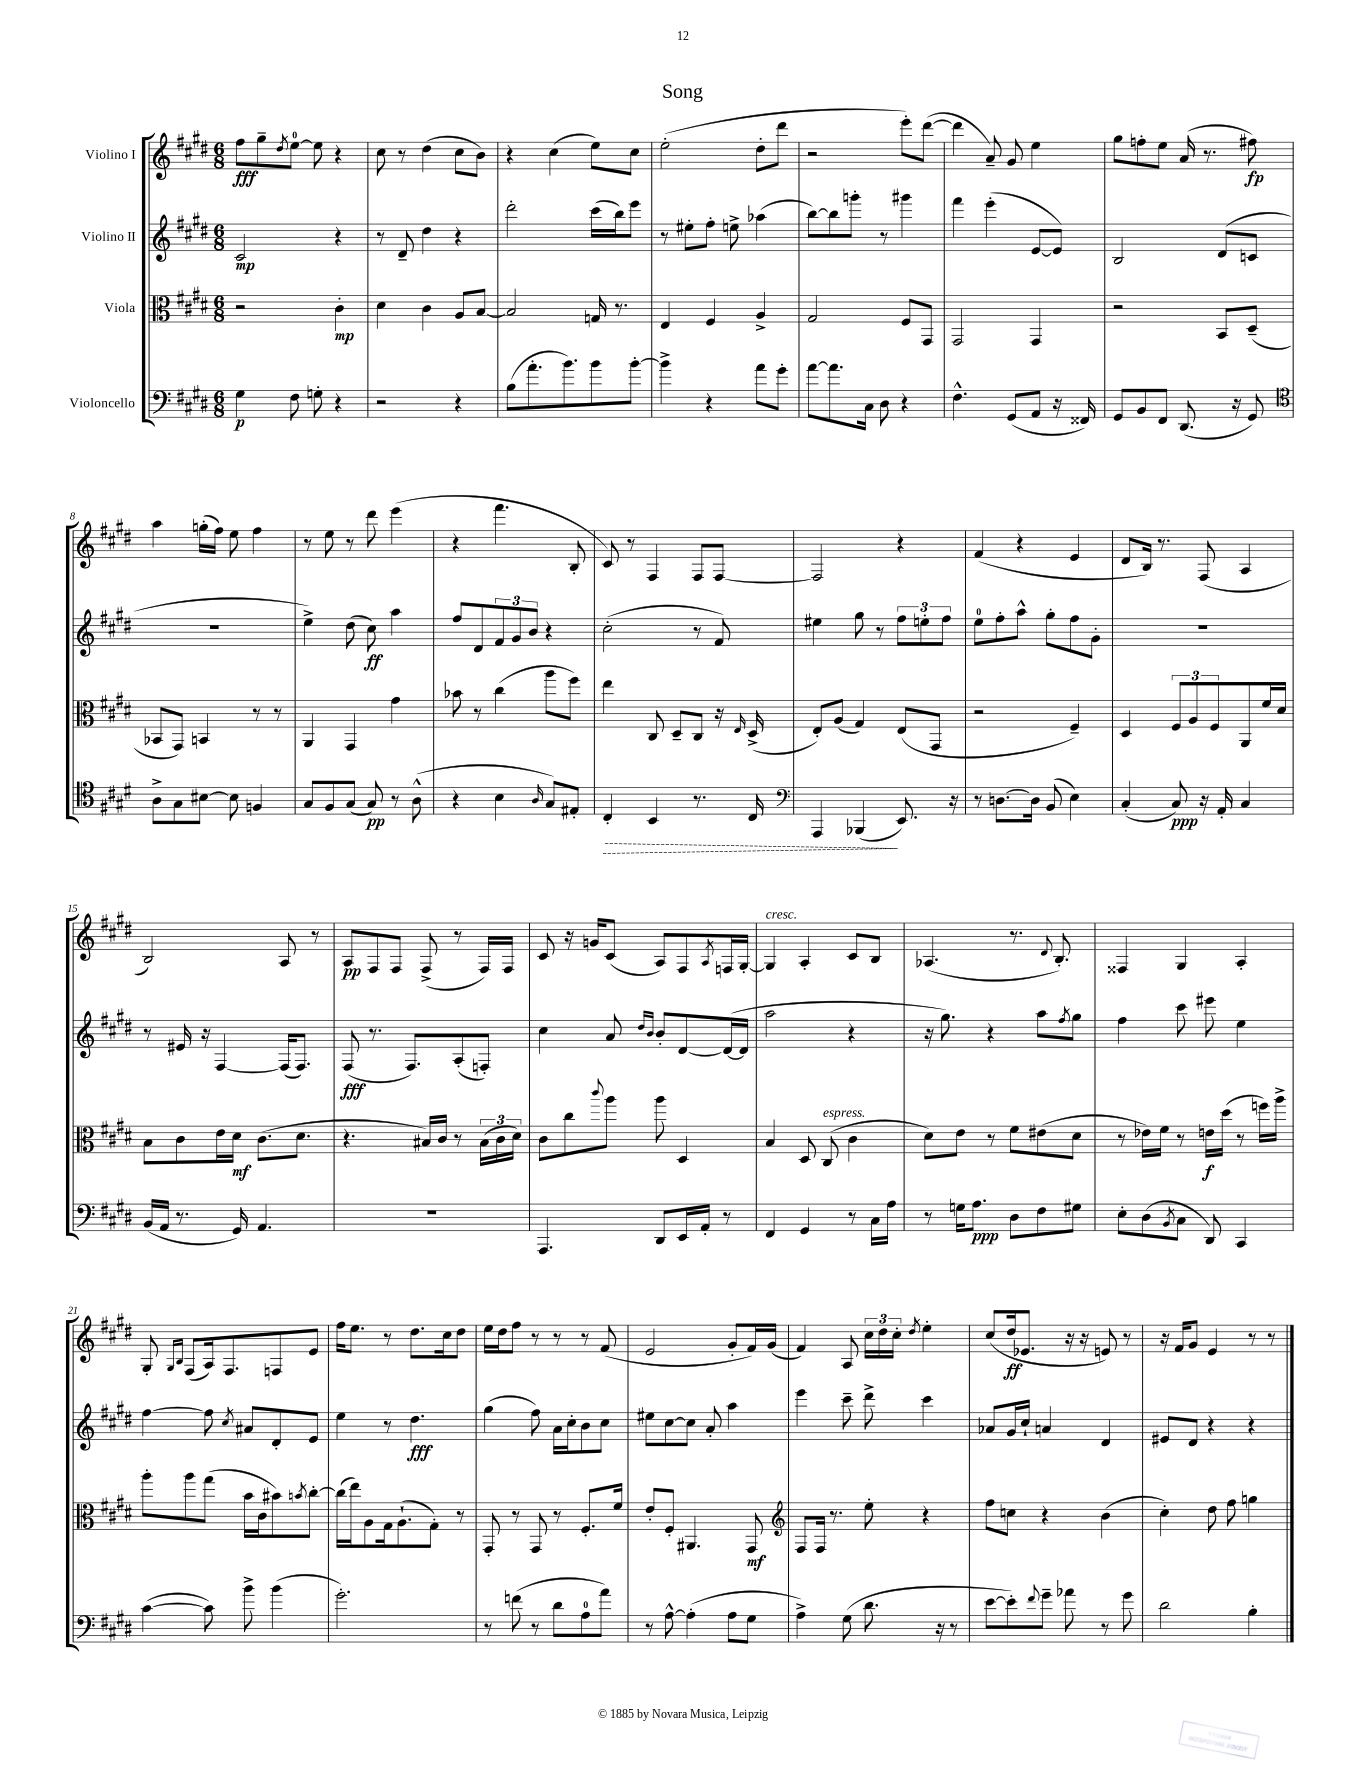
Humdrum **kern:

**kern	**kern	**kern	**kern
*staff4	*staff3	*staff2	*staff1
*clefF4	*clefC3	*clefG2	*clefG2
*k[f#c#g#d#]	*k[f#c#g#d#]	*k[f#c#g#d#]	*k[f#c#g#d#]
*M6/8	*M6/8	*M6/8	*M6/8
4G#	2r	2c#	8ff#
.	.	.	8gg#~
.	.	.	8qdd#
8F#	.	.	[8ee
8G'	.	.	8ee]
4r	4c#'	4r	4r
=	=	=	=
2r	4d#	8r	8cc#
.	.	8d#~	8r
.	4c#	4dd#	(4dd#
4r	8A	4r	8cc#
.	[8B	.	8b)
=	=	=	=
(8B	2B]	2ddd#'	4r
8.a'	.	.	.
.	.	.	(4cc#
8.b)	.	.	.
8b	16G	(16ccc#	8ee)
.	8.r	16bb)	.
[8b'	.	8eee	8cc#
=	=	=	=
4b^]	4E	8r	(2ee'
.	.	8ee#'	.
4r	4F#	8ff#'	.
.	.	8ee^	.
8a	4A^	(4aa-	8dd#'
8g#'	.	.	8ddd#
=	=	=	=
[8a	2G#	[8bb)	2r
8.a]	.	8bb]	.
.	.	8ggg'	.
16C#	.	.	.
8D#	.	8r	.
4r	8F#	4ggg#	8eee')
.	8GG#	.	([8ddd#
=	=	=	=
4.F#^^	2GG#	4fff#	4ddd#]
.	.	(4eee'	8a~)
(8GG#	.	.	8g#
8AA	4GG#	[8e	4ee
16r	.	8e])	.
16FF##)	.	.	.
=	=	=	=
8GG#	2r	2B	8gg#
8BB	.	.	8ff'
8FF#	.	.	8ee
(8.DD#	.	.	(16a
.	.	.	8.r
.	8BB	(8d#	.
16r	.	.	.
8GG#)	(8D#~	8c	8ff#)
=	=	=	=
*clefC4	*	*	*
8A^	8BB-	2.r	4aa
8G#	8GG#)	.	.
[8B#	4BB	.	(16gg'
.	.	.	16ff#)
8B#]	.	.	8ee
4F	8r	.	4ff#
.	8r	.	.
=	=	=	=
8G#	4AA	4ee^)	8r
8F#	.	.	8ee
(8G#	4GG#	(8dd#	8r
8G#)	.	8cc#)	8ddd#
8r	4g#	4aa	(4eee
(8A^^	.	.	.
=	=	=	=
4r	8b-	8ff#	4r
.	8r	8d#	.
4B	(4cc#	12f#	4.fff#
.	.	12g#	.
.	.	12b	.
16qqA	.	.	.
8G#)	8aa	4r	.
8E#'	8ff#)	.	8B'
=	=	=	=
4C#'	4ee	(2cc#'	8c#)
.	.	.	8r
4BB	8C#	.	4F#
.	8D#~	.	.
8.r	8C#	8r	8F#
.	16r	8f#)	[8F#
.	16qqE	.	.
16C#	(16D#^	.	.
=	=	=	=
*clefF4	*	*	*
4AAA	8E')	4ee#	2F#]
.	(8A	.	.
(4BBB-	4G#)	8gg#	.
.	.	8r	.
8.EE)	(8E	12ff#	4r
.	.	12ee'	.
.	8GG#	.	.
.	.	12ff#	.
16r	.	.	.
=	=	=	=
8r	2r	8ee	(4f#
[8.D	.	8ff#'	.
.	.	8aa^^	4r
16D]	.	.	.
(8BB	.	8gg#'	.
4E)	4F#~)	8ff#	4e
.	.	8g#'	.
=	=	=	=
(4C#'	4D#	2.r	8d#
.	.	.	16B)
.	.	.	8.r
8C#)	12F#	.	.
.	12A	.	.
16r	.	.	(8F#
.	12F#	.	.
16AA'	.	.	.
4C#	8AA	.	4A
.	16f#	.	.
.	16d#	.	.
=	=	=	=
(16BB	8B	8r	2B)
16AA	.	.	.
8.r	8c#	16e#	.
.	.	16r	.
.	16e	[4F#	.
16GG#)	16d#	.	.
4.AA	(8.c#	.	.
.	.	(16F#]	8A
.	8.d#	8.F#)	.
.	.	.	8r
=	=	=	=
2.r	4.r	(8F#	8A
.	.	8.r	8F#
.	.	.	8F#
.	.	8.F#)	.
.	16B#)	.	(8F#^
.	16c#	.	.
.	8r	(8A'	8r
.	(24B#	8F')	16F#)
.	24c#	.	.
.	.	.	16F#
.	24d#)	.	.
=	=	=	=
4.AAA	8c#	4cc#	8c#
.	8cc#	.	16r
.	.	.	16g
.	8qqccc#	.	.
.	8aa	8a	(8c#
.	.	16qqdd#	.
.	.	16qqb	.
8DD#	8aa	8b'	8A)
16EE	4D#	[8d#	8F#
16AA'	.	.	.
.	.	.	8qA
8r	.	(16d#_	16F
.	.	16d#]	[16G#'
=	=	=	=
4FF#	4B	2aa	4G#]
4GG#	8D#	.	4A'
.	(8C#	.	.
8r	4c#	4r	8c#
16C#	.	.	8B
16A	.	.	.
=	=	=	=
8r	8d#)	16r	(4.A-
.	.	8.gg#)	.
16G	8e	.	.
8.A	.	.	.
.	8r	4r	.
8D#	8f#	.	8.r
8F#	(8e#	8aa	.
.	.	.	8qqd#
.	.	.	8.B')
.	.	8qff#	.
8G#	8d#	8gg#	.
=	=	=	=
8E'	8r	4ff#	4F##
(8D#	16e-)	.	.
.	16f#	.	.
8qBB	.	.	.
8C#	8r	8ccc#	4G#
8DD#)	16e	8eee#	.
.	(16dd#	.	.
4CC#	8r	4ee	4A'
.	16ff)	.	.
.	16aa^	.	.
=	=	=	=
([4c#	8aa'	[4ff#	8G#'
.	.	.	16qqG#
.	.	.	16qqB
.	8aa	.	(8F#
8c#])	(8gg#	8ff#]	16A)
.	.	.	8.F#
.	.	8qcc#	.
8b^	16b	8a#	.
.	16c#	.	.
(4b	8b#)	8d#'	8F
.	8qb	.	.
.	[8cc#'	8e	8e
=	=	=	=
2.g#')	(16cc#]	4ee	16ff#
.	16ee)	.	8.ee
.	8A	.	.
.	16G#	8r	8r
.	(8.A`	.	.
.	.	4.dd#	8.dd#
.	8G#')	.	.
.	.	.	16cc#
.	8r	.	8dd#
=	=	=	=
8r	8GG#'	(4gg#	16ee
.	.	.	16dd#
(8f	8r	.	8ff#
8r	8GG#	8ff#)	8r
8d#	8r	16a	8r
.	.	16cc#'	.
8A	8.F#'	8b	8r
8a)	.	8cc#	(8f#
.	16f#	.	.
=	=	=	=
8r	8e'	8ee#	2e
[8A^^	8F#'	[8cc#	.
(4A']	4.AA#	8cc#]	.
.	.	8a'	.
8A	.	4aa	8g#'
8G#	8GG#	.	16f#)
.	.	.	(16g#
=	=	=	=
*	*clefG2	*	*
4A^)	8F#	4eee	4f#)
.	16F#	.	.
.	8.r	.	.
(8G#	.	8ccc#~	8A
8.d#	8ee'	8ddd#^	24cc#
.	.	.	24dd#
.	.	.	24cc#'
.	.	.	8qdd#
.	4r	4ccc#	4ee'
16r	.	.	.
8r	.	.	.
=	=	=	=
[8e	8ff#	8a-	(8cc#
8e'])	8cc	16g#	16dd#
.	.	16cc#`	8.e-
8qqf#	.	.	.
8g#~	4r	4a	.
8a-	.	.	16r
.	.	.	16r
8r	(4b	4d#	8e)
8g#	.	.	8r
=	=	=	=
2d#	4cc#')	8e#	16r
.	.	.	16f#
.	.	8d#	8g#
.	8dd#	4r	4e
.	8ff#	.	.
4B'	4gg	4r	8r
.	.	.	8r
==	==	==	==
*-	*-	*-	*-
